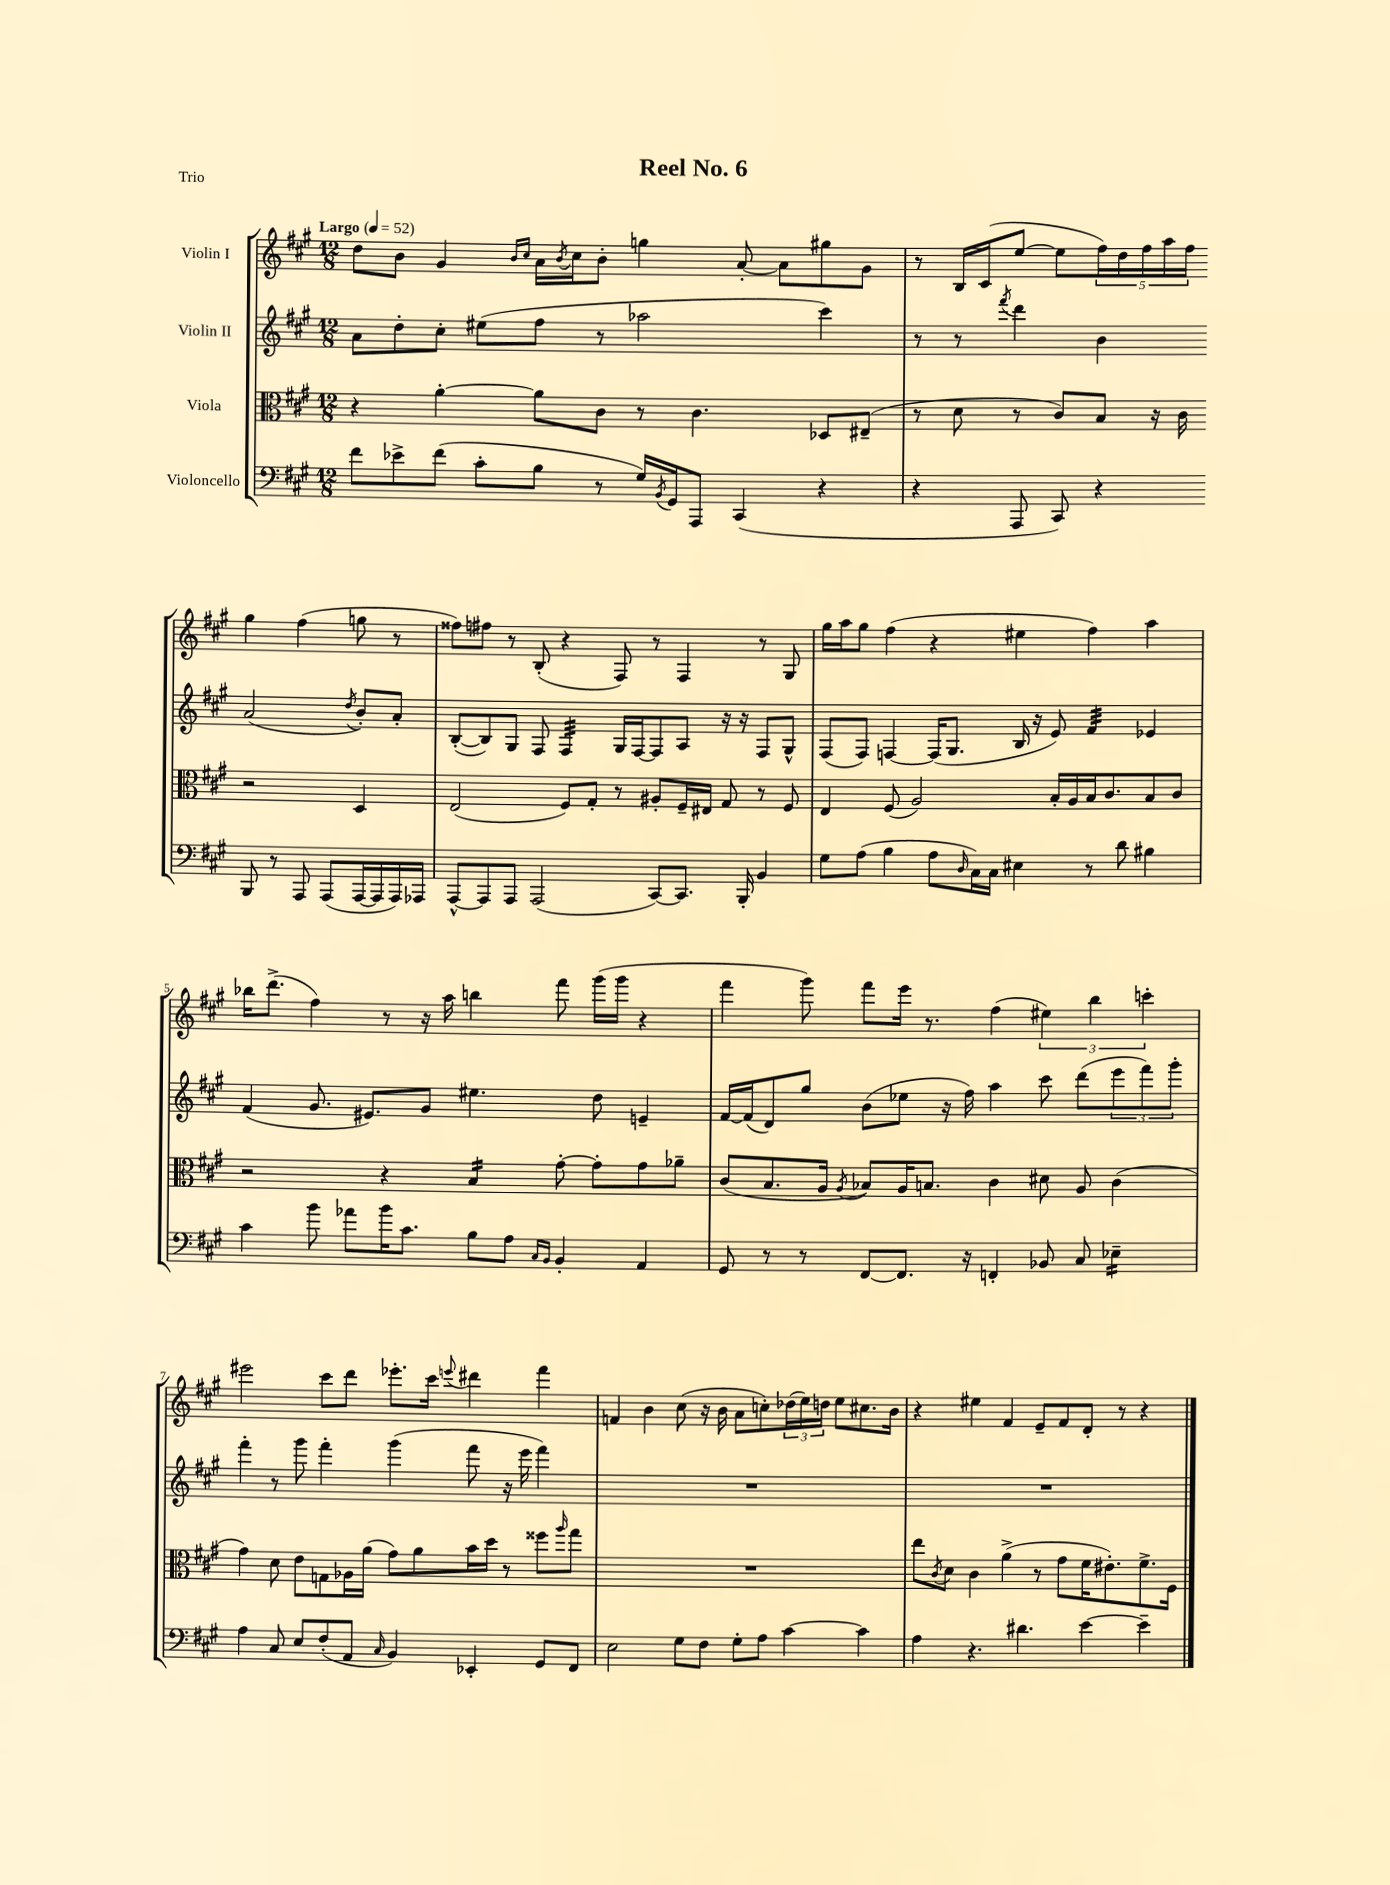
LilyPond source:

\header { title = "Reel No. 6" piece = "Trio" }
<<
\new StaffGroup <<
\new Staff = "s0" \with { instrumentName = "Violin I" } {
    \clef treble \key a \major \numericTimeSignature \time 12/8 \tempo "Largo" 4 = 52
    d''8 b'8 gis'4 \grace { b'16 cis''16 } a'16 \acciaccatura { b'8 } cis''16 b'8-. g''4 a'8~-. a'8 gis''8 gis'8 |
    r8 b16 cis'16( e''8~ e''8 \tuplet 5/4 { fis''16) d''16 fis''16 a''16 fis''16 } gis''4 fis''4( g''8 r8 |
    fisis''8) fis''8 r8 b8-.( r4 fis8) r8 fis4 r8 gis8 |
    gis''16 a''16 gis''8 fis''4( r4 eis''4 fis''4) a''4 |
    bes''16 d'''8.->( fis''4) r8 r16 a''16 b''4 fis'''8 gis'''16( gis'''16 r4 |
    fis'''4 gis'''8) fis'''8 e'''16 r8. fis''4( \tuplet 3/2 { eis''4) b''4 c'''4-. } |
    eis'''2 cis'''8 d'''8 ees'''8.-. cis'''16 \appoggiatura { e'''8 } dis'''4 fis'''4 |
    f'4 b'4 cis''8( r16 b'16 a'8 c''8-.) \tuplet 3/2 { des''16( e''16) d''16 } e''8 cis''8. b'16 |
    r4 eis''4 fis'4 e'8-- fis'8 d'8-. r8 r4 \bar "|." |
}
\new Staff = "s1" \with { instrumentName = "Violin II" } {
    \clef treble \key a \major \numericTimeSignature \time 12/8
    a'8 d''8-. cis''8-. eis''8( fis''8 r8 aes''2 cis'''4) |
    r8 r8 \acciaccatura { fis'''8 } d'''4 b'4 a'2( \acciaccatura { d''8 } b'8-.) a'8-. |
    b8~-.( b8) gis8 fis8 fis4:32 gis16 fis16~ fis8 a8 r16 r16 fis8 gis8-^ |
    fis8( fis8) f4~ f16( gis8. b16 r16 e'8) fis'4:32 ees'4 |
    fis'4( gis'8. eis'8.) gis'8 eis''4. d''8 e'4-- |
    fis'16~ fis'16( d'8) gis''8 b'8( ees''8 r16 fis''16) a''4 cis'''8 d'''8( \tuplet 3/2 { e'''8 fis'''8) gis'''8-. } |
    fis'''4-. r8 gis'''8 fis'''4-. gis'''4( fis'''8 r16 e'''16 fis'''4) |
    R1. |
    R1. \bar "|." |
}
\new Staff = "s2" \with { instrumentName = "Viola" } {
    \clef alto \key a \major \numericTimeSignature \time 12/8
    r4 a'4~-. a'8 cis'8 r8 cis'4. des8 eis8--( |
    r8 d'8 r8 cis'8) b8 r16 cis'16 r2 d4 |
    e2( fis8) gis8-. r8 ais8-. fis16-- eis16 gis8 r8 fis8 |
    e4 fis8( a2) b16-. a16 b16 cis'8. b8 cis'8 |
    r2 r4 b4:16 gis'8~-. gis'8-. gis'8 aes'8-- |
    cis'8( b8. a16 \acciaccatura { a8 } bes8) a16 b8. cis'4 dis'8 a8 cis'4( |
    gis'4) d'8 e'8 g8 aes16 a'16( gis'8) a'8 b'16 d''16 r8 fisis''8 \grace { a''16 } gis''8 |
    R1. |
    e''8 \acciaccatura { cis'8 } d'8 cis'4 a'4->( r8 gis'8 fis'16 eis'8.-.) fis'8.-> fis16 \bar "|." |
}
\new Staff = "s3" \with { instrumentName = "Violoncello" } {
    \clef bass \key a \major \numericTimeSignature \time 12/8
    fis'8 ees'8-> fis'8( cis'8-. b8 r8 gis16) \acciaccatura { b,8 } gis,16 a,,8 cis,4( r4 |
    r4 a,,8 cis,8) r4 b,,8 r8 a,,8 a,,8( a,,16~ a,,16 a,,16) aes,,16 |
    a,,8~-^ a,,8 a,,8 a,,2( cis,8~) cis,8. b,,16-. b,4 |
    gis8 a8( b4 a8 \grace { d16 } cis16) cis16 eis4 r8 d'8 bis4 |
    cis'4 b'8 aes'8 b'16 cis'8. b8 a8 \grace { cis16 b,16 } b,4-. a,4 |
    gis,8 r8 r8 fis,8~ fis,8. r16 f,4-. bes,8 cis8 ees4:16-- |
    a4 cis8 e8 fis8-.( a,8 \grace { cis16 } b,4) ees,4-. gis,8 fis,8 |
    e2 gis8 fis8 gis8-. a8 cis'4~ cis'4 |
    a4 r4. dis'4. e'4~ e'4-- \bar "|." |
}
>>
>>
